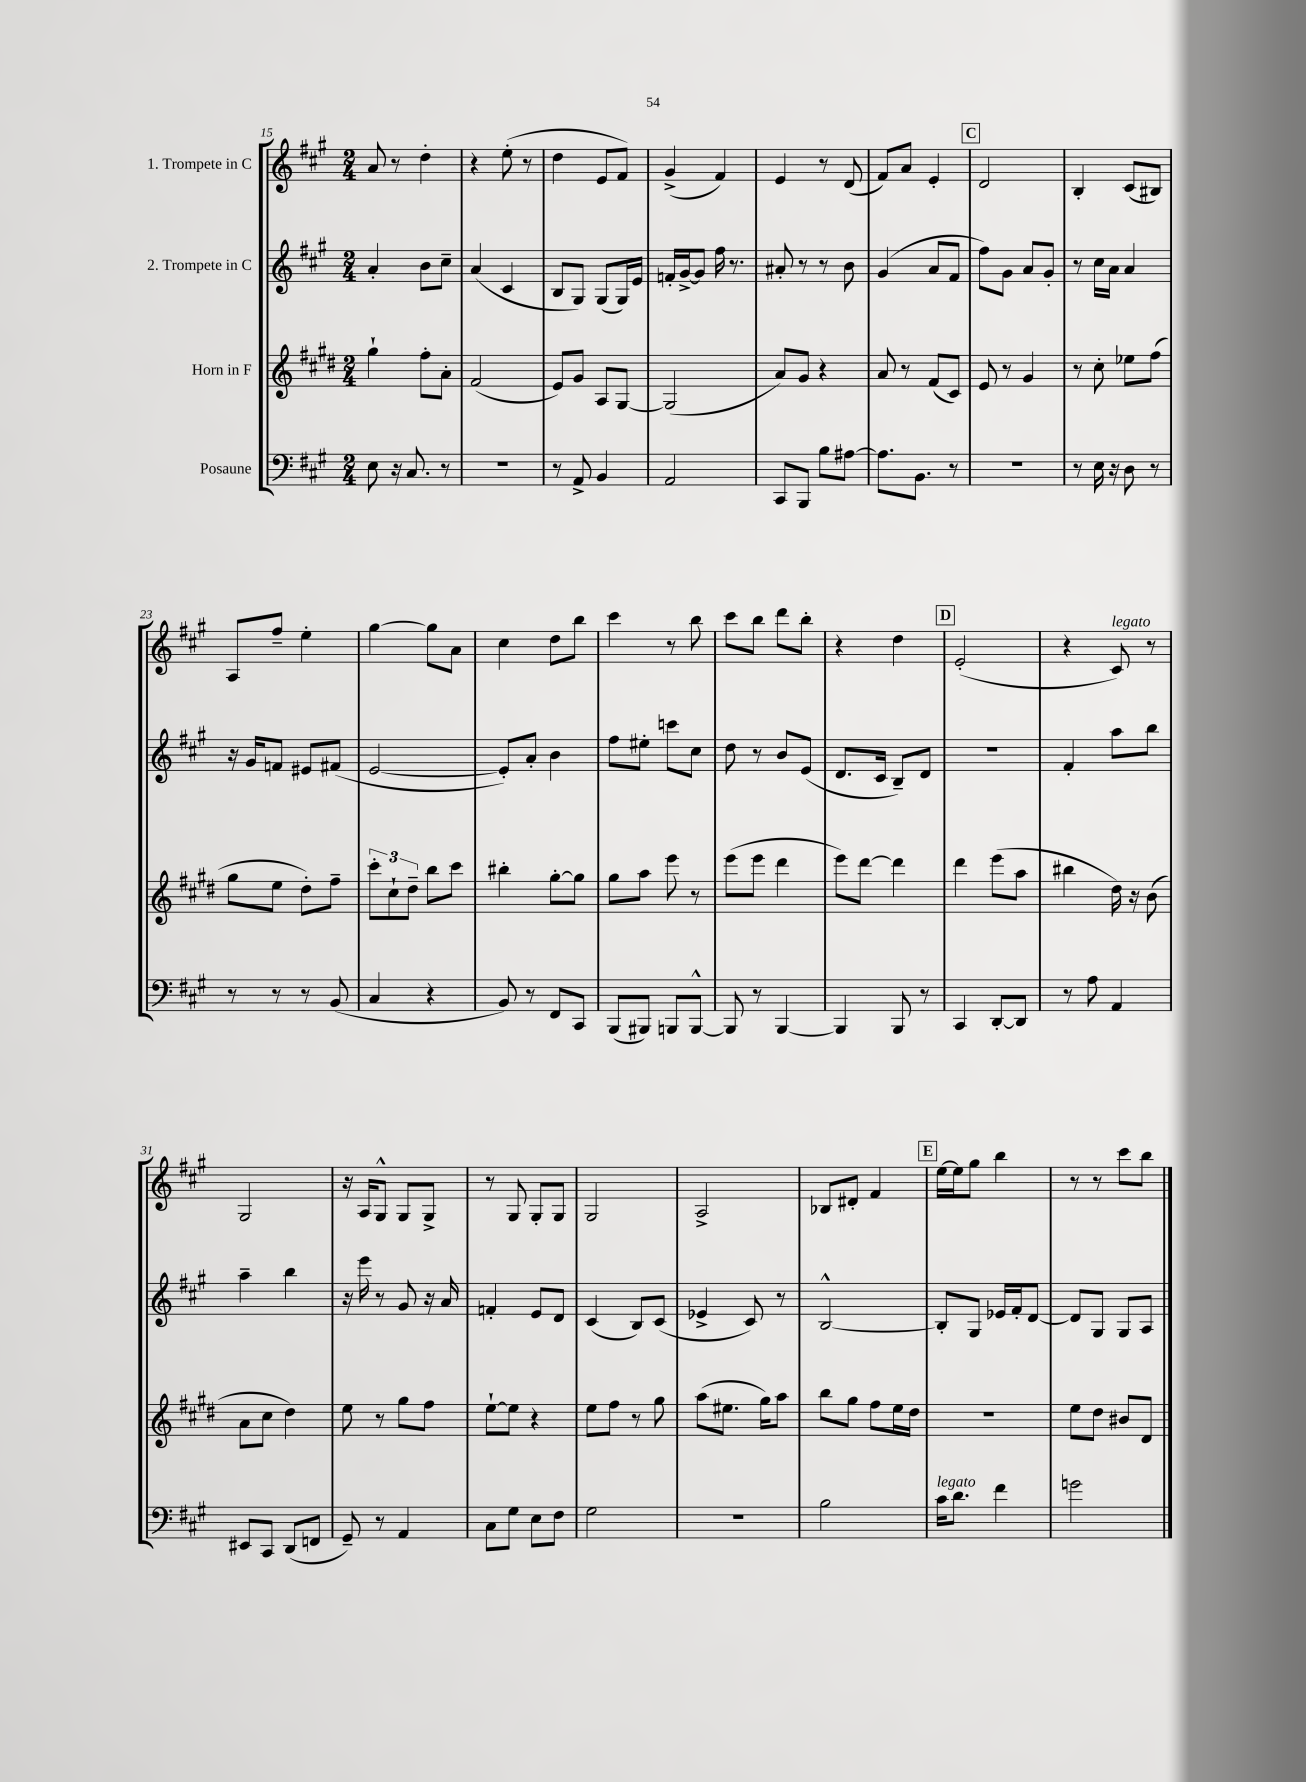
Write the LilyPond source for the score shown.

<<
\new StaffGroup <<
\new Staff = "s0" \with { instrumentName = "1. Trompete in C" } {
    \clef treble \key a \major \numericTimeSignature \time 2/4
    a'8 r8 d''4-. |
    r4 e''8-.( r8 |
    d''4 e'8 fis'8) |
    gis'4->( fis'4) |
    e'4 r8 d'8( |
    fis'8) a'8 e'4-. |
    \mark \markup { \box "C" } d'2 |
    b4-. cis'8( bis8) |
    a8 fis''8-- e''4-. |
    gis''4~ gis''8 a'8 |
    cis''4 d''8 b''8 |
    cis'''4 r8 b''8 |
    cis'''8 b''8 d'''8 b''8-. |
    r4 d''4 |
    \mark \markup { \box "D" } e'2-.( |
    r4 cis'8^\markup { \italic "legato" }) r8 |
    gis2 |
    r16 a16 gis8-^ gis8 gis8-> |
    r8 gis8 gis8-. gis8 |
    gis2 |
    a2-> |
    bes8 dis'8-. fis'4 |
    \mark \markup { \box "E" } e''16~ e''16 gis''8 b''4 |
    r8 r8 cis'''8 b''8 \bar "|." |
}
\new Staff = "s1" \with { instrumentName = "2. Trompete in C" } {
    \clef treble \key a \major \numericTimeSignature \time 2/4
    a'4-. b'8 cis''8-- |
    a'4( cis'4 |
    b8 gis8) gis8( gis16) e'16 |
    f'16-. gis'16~-> gis'8 fis''16 r8. |
    ais'8-. r8 r8 b'8 |
    gis'4( a'8 fis'8 |
    \mark \markup { \box "C" } fis''8) gis'8 a'8 gis'8-. |
    r8 cis''16 a'16 a'4 |
    r16 gis'16 f'8 eis'8 fis'8( |
    e'2~ |
    e'8-.) a'8-. b'4 |
    fis''8 eis''8-. c'''8 cis''8 |
    d''8 r8 b'8 e'8( |
    d'8. cis'16 b8--) d'8 |
    \mark \markup { \box "D" } R2 |
    fis'4-. a''8 b''8 |
    a''4-- b''4 |
    r16 e'''16 r8 gis'8 r16 a'16 |
    f'4-. e'8 d'8 |
    cis'4( b8) cis'8( |
    ees'4-> cis'8) r8 |
    b2~-^ |
    \mark \markup { \box "E" } b8-. gis8 ees'16 fis'16-. d'8~ |
    d'8 gis8 gis8 a8 \bar "|." |
}
\new Staff = "s2" \with { instrumentName = "Horn in F" } {
    \clef treble \key e \major \numericTimeSignature \time 2/4
    gis''4-! fis''8-. a'8-. |
    fis'2( |
    e'8) gis'8 a8 gis8~ |
    gis2( |
    a'8) gis'8 r4 |
    a'8 r8 fis'8( cis'8) |
    \mark \markup { \box "C" } e'8 r8 gis'4 |
    r8 cis''8-. ees''8 fis''8( |
    gis''8 e''8 dis''8-.) fis''8-- |
    \tuplet 3/2 { cis'''8-. cis''8-! dis''8-- } b''8 cis'''8 |
    bis''4-. gis''8~-. gis''8 |
    gis''8 a''8 e'''8 r8 |
    e'''8( e'''8 dis'''4 |
    e'''8) dis'''8~ dis'''4 |
    \mark \markup { \box "D" } dis'''4 e'''8( a''8 |
    bis''4 dis''16) r16 b'8( |
    a'8 cis''8 dis''4) |
    e''8 r8 gis''8 fis''8 |
    e''8~-! e''8 r4 |
    e''8 fis''8 r8 gis''8 |
    a''8( eis''8. gis''16) a''8 |
    b''8 gis''8 fis''8 e''16 dis''16 |
    \mark \markup { \box "E" } r2 |
    e''8 dis''8 bis'8 dis'8 \bar "|." |
}
\new Staff = "s3" \with { instrumentName = "Posaune" } {
    \clef bass \key a \major \numericTimeSignature \time 2/4
    e8 r16 cis8. r8 |
    r2 |
    r8 a,8-> b,4 |
    a,2 |
    cis,8 b,,8 b8 ais8~ |
    ais8. b,8. r8 |
    \mark \markup { \box "C" } r2 |
    r8 e16 r16 d8 r8 |
    r8 r8 r8 b,8( |
    cis4 r4 |
    b,8) r8 fis,8 cis,8 |
    b,,8( bis,,8) b,,8 b,,8~-^ |
    b,,8 r8 b,,4~ |
    b,,4 b,,8 r8 |
    \mark \markup { \box "D" } cis,4 d,8~-. d,8 |
    r8 a8 a,4 |
    eis,8 cis,8 d,8( f,8 |
    gis,8--) r8 a,4 |
    cis8 gis8 e8 fis8 |
    gis2 |
    r2 |
    b2 |
    \mark \markup { \box "E" } cis'16^\markup { \italic "legato" } d'8. fis'4 |
    g'2 \bar "|." |
}
>>
>>
\layout { \context { \Score currentBarNumber = #15 } }
